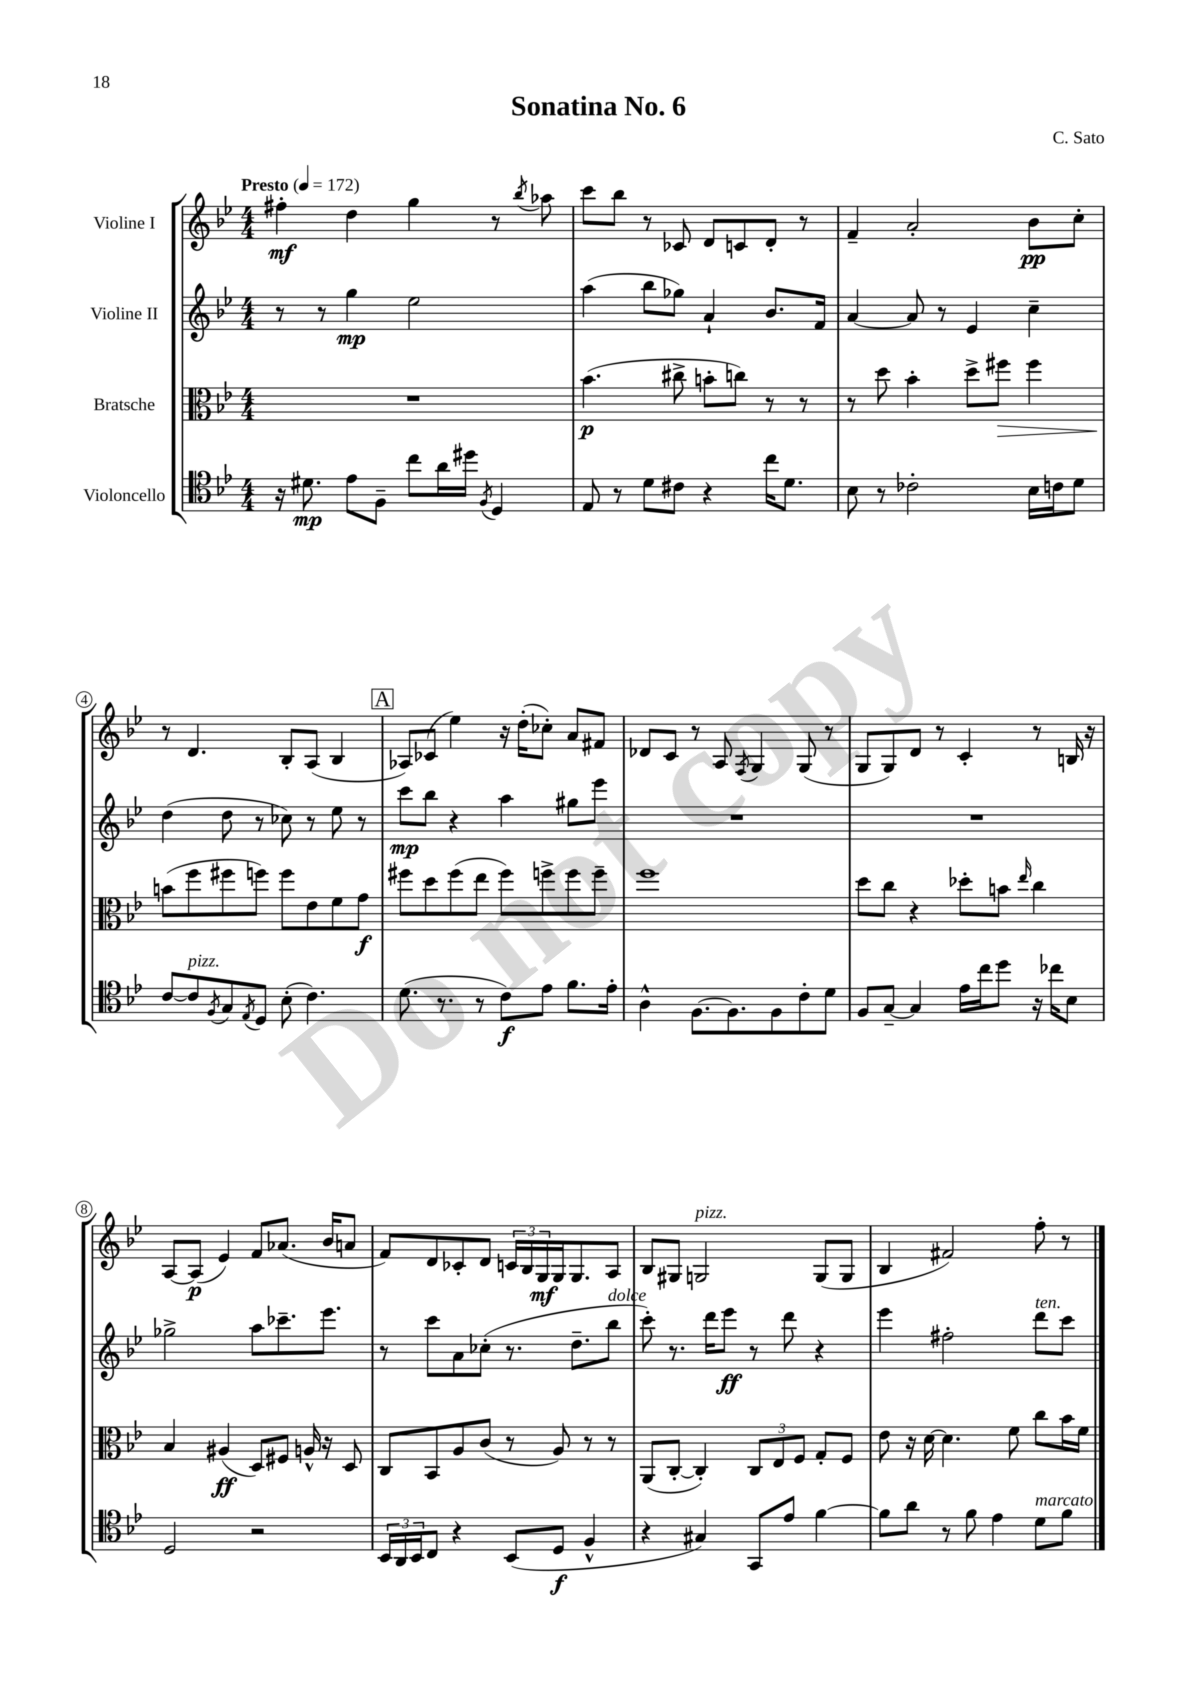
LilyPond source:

\header { title = "Sonatina No. 6" composer = "C. Sato" }
<<
\new StaffGroup <<
\new Staff = "s0" \with { instrumentName = "Violine I" } {
    \clef treble \key bes \major \numericTimeSignature \time 4/4 \tempo "Presto" 4 = 172
    fis''4-.\mf d''4 g''4 r8 \acciaccatura { bes''8 } aes''8 |
    c'''8 bes''8 r8 ces'8 d'8 c'8 d'8-. r8 |
    f'4-- a'2-. bes'8\pp c''8-. |
    r8 d'4. bes8-. a8( bes4 |
    \mark \markup { \box "A" } aes8) ces'8( ees''4) r16 d''16-.( ces''8-.) a'8 fis'8 |
    des'8 c'8 r8 a8 \acciaccatura { f8 } g4 g8( r8 |
    g8 g8) d'8 r8 c'4-. r8 b16 r16 |
    a8~ a8\p( ees'4) f'8 aes'8.( bes'16 a'8 |
    f'8) d'8 ces'8-. d'8 \tuplet 3/2 { c'16 bes16 g16\mf } g16 g8. a8 |
    bes8 gis8 g2^\markup { \italic "pizz." } g8( g8 |
    bes4 fis'2) f''8-. r8 \bar "|." |
}
\new Staff = "s1" \with { instrumentName = "Violine II" } {
    \clef treble \key bes \major \numericTimeSignature \time 4/4
    r8 r8 g''4\mp ees''2 |
    a''4( bes''8 ges''8) a'4-! bes'8. f'16 |
    a'4~ a'8 r8 ees'4 c''4-- |
    d''4( d''8 r8 ces''8) r8 ees''8 r8 |
    \mark \markup { \box "A" } c'''8\mp bes''8 r4 a''4 gis''8 ees'''8 |
    R1 |
    R1 |
    ges''2-> a''8 ces'''8.-- ees'''8. |
    r8 c'''8 a'8 ces''8-.( r8. d''8.-- bes''8^\markup { \italic "dolce" } |
    c'''8-.) r8. d'''16 ees'''8\ff r8 d'''8 r4 |
    ees'''4 fis''2-. d'''8^\markup { \italic "ten." } c'''8 \bar "|." |
}
\new Staff = "s2" \with { instrumentName = "Bratsche" } {
    \clef alto \key bes \major \numericTimeSignature \time 4/4
    R1 |
    bes'4.\p( cis''8-> b'8-. c''8) r8 r8 |
    r8 d''8 bes'4-. d''8-> fis''8\> fis''4 |
    b'8\!( f''8 fis''8 f''8) f''8 ees'8 f'8 g'8\f |
    \mark \markup { \box "A" } fis''8 d''8 fis''8( ees''8 fis''8) f''8-> f''8 f''8-- |
    f''1 |
    d''8 c''8 r4 des''8-. b'8 \grace { ees''16 } c''4 |
    bes4 ais4\ff( d8) fis8 a16-^ r16 d8 |
    c8 bes,8 a8 c'8( r8 a8) r8 r8 |
    a,8( c8~-. c4-.) \tuplet 3/2 { c8 ees8 f8 } g8-. f8 |
    ees'8 r16 d'16~ d'4. f'8 c''8 bes'16 f'16 \bar "|." |
}
\new Staff = "s3" \with { instrumentName = "Violoncello" } {
    \clef tenor \key bes \major \numericTimeSignature \time 4/4
    r16 dis'8.\mp ees'8 f8-- c''8 a'16 dis''16 \acciaccatura { f8 } d4 |
    ees8 r8 d'8 cis'8 r4 c''16 d'8. |
    bes8 r8 ces'2-. bes16 c'16 d'8 |
    c'8~ c'8^\markup { \italic "pizz." } \acciaccatura { f8 } g8 \acciaccatura { ees8 } d8 bes8-.( c'4.) |
    \mark \markup { \box "A" } d'8.( r8. r8 c'8\f) ees'8 f'8. ees'16-. |
    a4-^ f8.~ f8. f8 c'8-. d'8 |
    f8 g8~-- g4 ees'16 c''16 d''8 r16 ces''16 bes8 |
    d2 r2 |
    \tuplet 3/2 { bes,16 a,16 bes,16 } c8 r4 bes,8( d8\f f4-^ |
    r4 gis4) g,8 ees'8 f'4~ |
    f'8 a'8 r8 f'8 ees'4 d'8^\markup { \italic "marcato" } f'8 \bar "|." |
}
>>
>>
\layout { \context { \Score \override BarNumber.stencil = #(make-stencil-circler 0.1 0.3 ly:text-interface::print) } }
